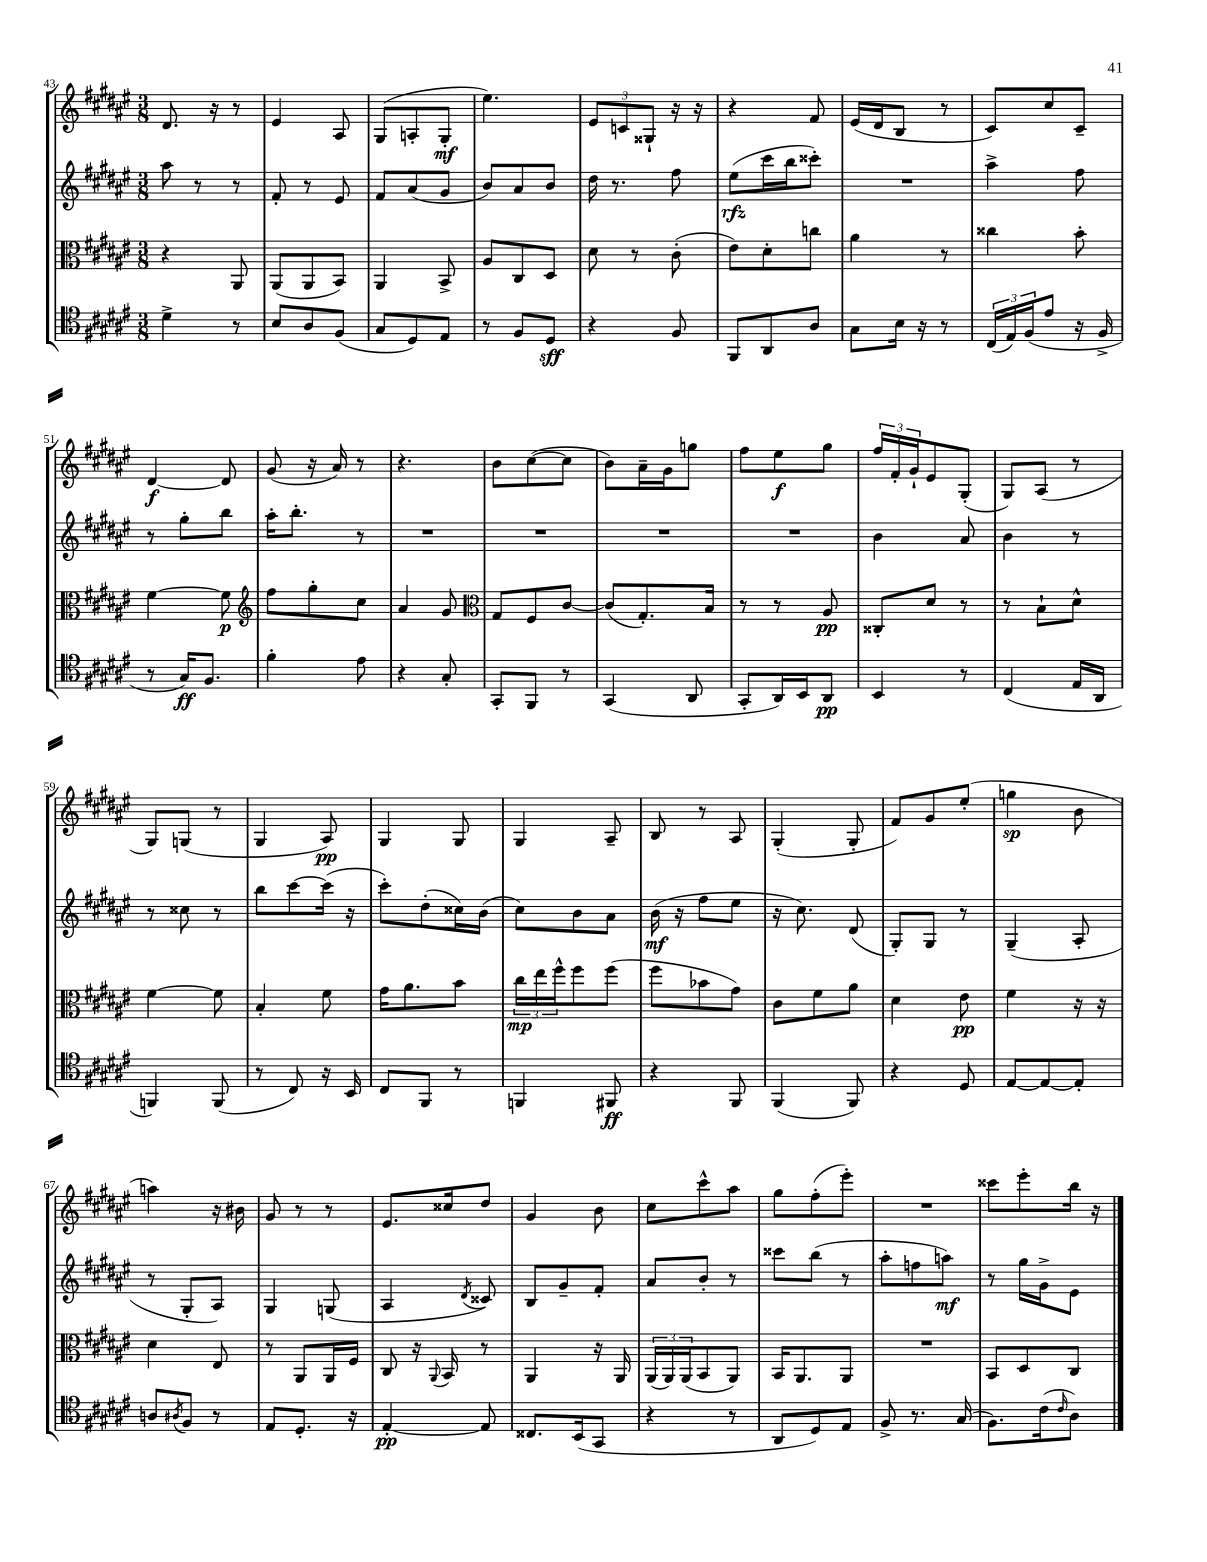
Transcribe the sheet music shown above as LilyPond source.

<<
\new StaffGroup <<
\new Staff = "s0" {
    \clef treble \key fis \major \numericTimeSignature \time 3/8
    dis'8. r16 r8 |
    eis'4 ais8 |
    gis8( a8-. gis8-.\mf |
    eis''4.) |
    \tuplet 3/2 { eis'8 c'8 gisis8-! } r16 r16 |
    r4 fis'8 |
    eis'16( dis'16 b8 r8 |
    cis'8) cis''8 cis'8-- |
    dis'4~\f dis'8 |
    gis'8( r16 ais'16) r8 |
    r4. |
    b'8 cis''8~( cis''8 |
    b'8) ais'16-- gis'16 g''8 |
    fis''8 eis''8\f gis''8 |
    \tuplet 3/2 { fis''16 fis'16-. gis'16-! } eis'8 gis8-.( |
    gis8) ais8( r8 |
    gis8) g8( r8 |
    gis4 ais8\pp) |
    gis4 gis8 |
    gis4 ais8-- |
    b8 r8 ais8 |
    gis4-.( gis8-. |
    fis'8) gis'8 eis''8-.( |
    g''4\sp b'8 |
    a''4) r16 bis'16 |
    gis'8 r8 r8 |
    eis'8. cisis''16 dis''8 |
    gis'4 b'8 |
    cis''8 cis'''8-^ ais''8 |
    gis''8 fis''8-.( eis'''8-.) |
    R4. |
    cisis'''8 eis'''8-. b''16 r16 \bar "|." |
}
\new Staff = "s1" {
    \clef treble \key fis \major \numericTimeSignature \time 3/8
    ais''8 r8 r8 |
    fis'8-. r8 eis'8 |
    fis'8 ais'8( gis'8 |
    b'8) ais'8 b'8 |
    dis''16 r8. fis''8 |
    eis''8\rfz( cis'''16 b''16 cisis'''8-.) |
    R4. |
    ais''4-> fis''8 |
    r8 gis''8-. b''8 |
    ais''16-. b''8.-. r8 |
    R4. |
    R4. |
    R4. |
    R4. |
    b'4 ais'8 |
    b'4 r8 |
    r8 cisis''8 r8 |
    b''8 cis'''8~ cis'''16( r16 |
    cis'''8-.) dis''8-.( cisis''16) b'16( |
    cis''8) b'8 ais'8 |
    b'16\mf( r16 fis''8 eis''8 |
    r16 cis''8.) dis'8( |
    gis8-.) gis8 r8 |
    gis4--( ais8-. |
    r8 gis8-. ais8) |
    gis4 g8( |
    ais4 \acciaccatura { dis'8 } cisis'8) |
    b8 gis'8-- fis'8-. |
    ais'8 b'8-. r8 |
    cisis'''8 b''8( r8 |
    ais''8-. f''8 a''8\mf) |
    r8 gis''16 gis'16-> eis'8 \bar "|." |
}
\new Staff = "s2" {
    \clef alto \key fis \major \numericTimeSignature \time 3/8
    r4 ais,8 |
    ais,8( ais,8 b,8) |
    ais,4 b,8-> |
    ais8 cis8 dis8 |
    dis'8 r8 cis'8-.( |
    eis'8) dis'8-. c''8 |
    ais'4 r8 |
    cisis''4 b'8-. |
    fis'4~ fis'8\p |
    \clef treble fis''8 gis''8-. cis''8 |
    ais'4 gis'8 |
    \clef alto gis8 fis8 cis'8~ |
    cis'8( gis8.-.) b16 |
    r8 r8 ais8\pp |
    cisis8-. dis'8 r8 |
    r8 b8-! dis'8-^ |
    fis'4~ fis'8 |
    b4-. fis'8 |
    gis'16 ais'8. b'8 |
    \tuplet 3/2 { cis''16\mp eis''16 fis''16-^ } fis''8 fis''8( |
    fis''8 bes'8 gis'8) |
    cis'8 fis'8 ais'8 |
    dis'4 eis'8\pp |
    fis'4 r16 r16 |
    dis'4 eis8 |
    r8 ais,8 ais,16 fis16 |
    cis8 r16 \appoggiatura { ais,8 } b,16 r8 |
    ais,4 r16 ais,16 |
    \tuplet 3/2 { ais,16( ais,16) ais,16( } b,8 ais,8) |
    b,16 ais,8. ais,8 |
    R4. |
    b,8 dis8 cis8 \bar "|." |
}
\new Staff = "s3" {
    \clef tenor \key fis \major \numericTimeSignature \time 3/8
    dis'4-> r8 |
    b8 ais8 fis8( |
    gis8 dis8) eis8 |
    r8 fis8 dis8\sff |
    r4 fis8 |
    fis,8 ais,8 ais8 |
    gis8 b16 r16 r8 |
    \tuplet 3/2 { cis16( eis16) fis16( } eis'8 r16 fis16-> |
    r8 gis16\ff) fis8. |
    fis'4-. eis'8 |
    r4 gis8-. |
    gis,8-. fis,8 r8 |
    gis,4( ais,8 |
    gis,8-. ais,16) b,16 ais,8\pp |
    b,4 r8 |
    cis4( eis16 ais,16 |
    f,4) f,8( |
    r8 cis8) r16 b,16 |
    cis8 fis,8 r8 |
    f,4 fis,8\ff |
    r4 fis,8 |
    fis,4( fis,8) |
    r4 dis8 |
    eis8~ eis8~ eis8-. |
    a8 \acciaccatura { ais8 } fis8 r8 |
    eis8 dis8.-. r16 |
    eis4~-.\pp eis8 |
    cisis8. b,16( gis,8 |
    r4 r8 |
    ais,8 dis8) eis8 |
    fis8-> r8. gis16( |
    fis8.) cis'16( \grace { cis'16 } ais8) \bar "|." |
}
>>
>>
\layout { \context { \Score currentBarNumber = #43 } }
